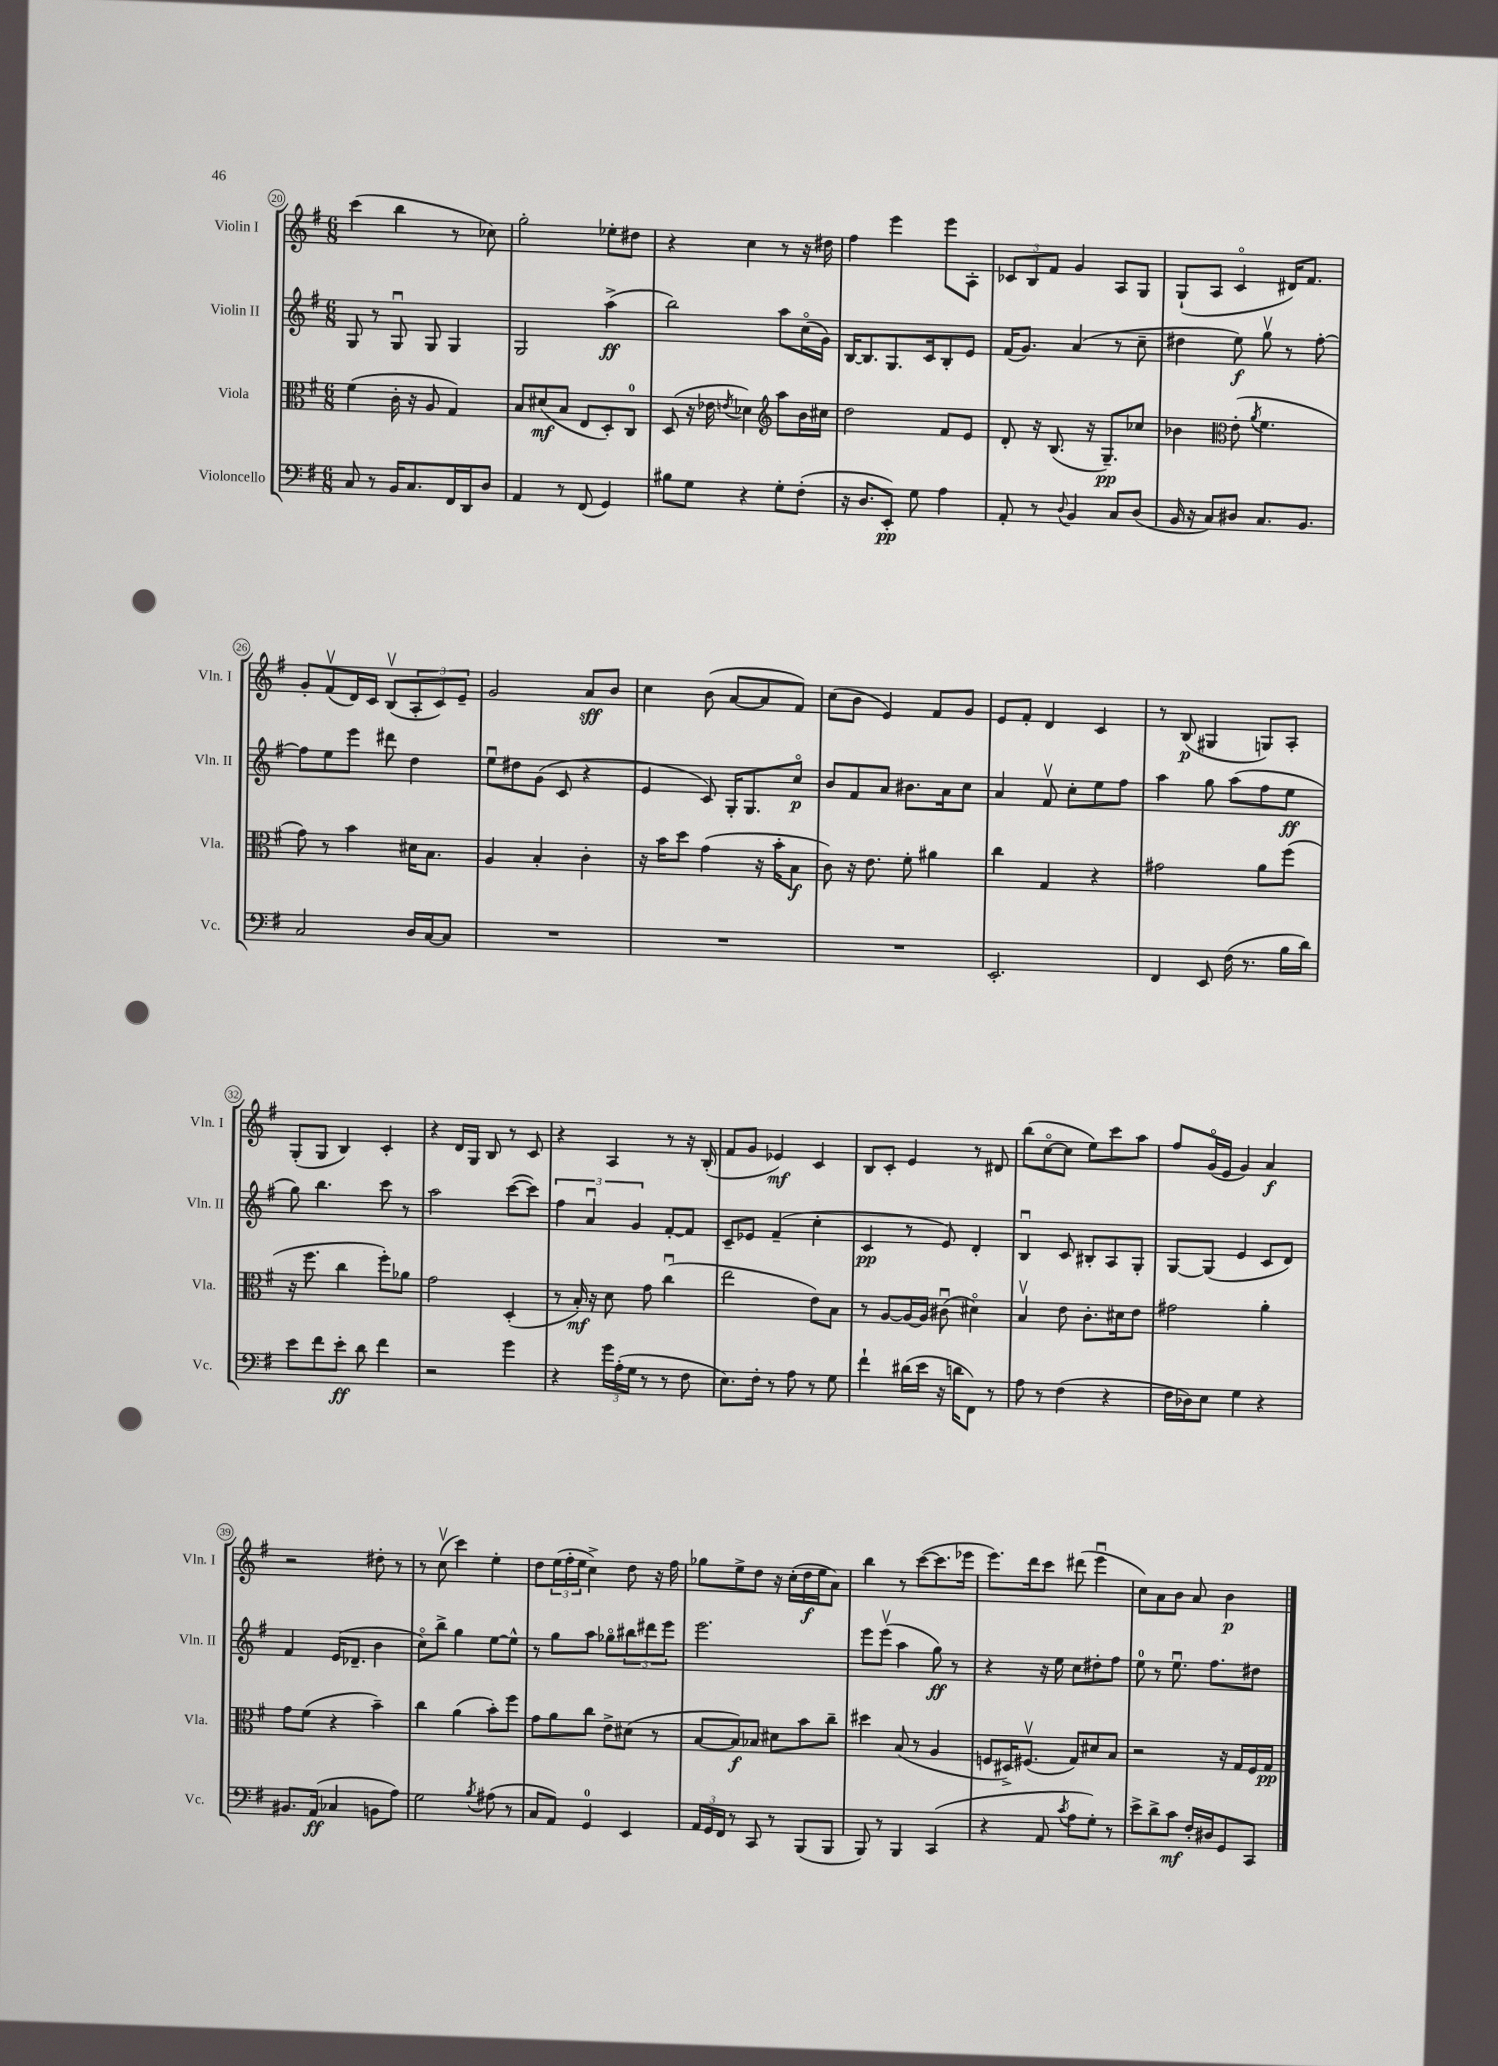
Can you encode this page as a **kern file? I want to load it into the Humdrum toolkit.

**kern	**dynam	**kern	**dynam	**kern	**dynam	**kern	**dynam
*part4	*part4	*part3	*part3	*part2	*part2	*part1	*part1
*staff4	*staff4	*staff3	*staff3	*staff2	*staff2	*staff1	*staff1
*I"Violoncello	*	*I"Viola	*	*I"Violin II	*	*I"Violin I	*
*I'Vc.	*	*I'Vla.	*	*I'Vln. II	*	*I'Vln. I	*
*clefF4	*	*clefC3	*	*clefG2	*	*clefG2	*
*k[f#]	*	*k[f#]	*	*k[f#]	*	*k[f#]	*
*M6/8	*	*M6/8	*	*M6/8	*	*M6/8	*
=20	=20	=20	=20	=20	=20	=20	=20
8C/	.	(4f#\	.	8G/	.	(4ccc\	.
8r	.	.	.	8r	.	.	.
16BB/KL	.	16c'\	.	8Gu/	.	4bb\	.
8.C/	.	16r	.	.	.	.	.
.	.	8A/	.	8G/	.	.	.
16FF#/L	.	4G/)	.	4G/	.	8r	.
16DD/J	.	.	.	.	.	.	.
8D/J	.	.	.	.	.	8cc-X\)	.
=21	=21	=21	=21	=21	=21	=21	=21
4AA/	.	8B/L	.	2G/	.	2gg'\	.
.	.	(8d#X/	mf	.	.	.	.
8r	.	8B/J	.	.	.	.	.
(8FF#/	.	8E/L	.	.	.	.	.
4GG/)	.	8D'/)	.	(4aa^\	ff	8ee-X'\L	.
.	.	8C/J	.	.	.	8dd#X\J	.
=22	=22	=22	=22	=22	=22	=22	=22
8B#X\L	.	(8D/	.	2bb\)	.	4r	.
8G\J	.	16r	.	.	.	.	.
.	.	16e-X\	.	.	.	.	.
.	.	8qen/	.	.	.	.	.
4r	.	4d-X\)	.	.	.	4cc\	.
*	*	*clefG2	*	*	*	*	*
8G'\L	.	8aa\L	.	8aa\L	.	8r	.
(8F#'\J	.	16b\L	.	(16cc\L	.	16r	.
.	.	16cc#X\JJ	.	16g\JJ)	.	16dd#X\	.
=23	=23	=23	=23	=23	=23	=23	=23
16r	.	2dd\	.	[16B/KL	.	4ff#\	.
8.D/L	.	.	.	8.B/]	.	.	.
8EE'/J)	pp	.	.	8.G/	.	4eee\	.
8G\	.	.	.	.	.	.	.
.	.	.	.	16c/k	.	.	.
4A\	.	8f#/L	.	8B'/	.	8eee\L	.
.	.	8e/J	.	8e/J	.	8A'\J	.
=24	=24	=24	=24	=24	=24	=24	=24
8AA'/	.	8d'/	.	(16f#/KL	.	12c-X/L	.
.	.	.	.	8.g/J)	.	.	.
.	.	.	.	.	.	12B/	.
8r	.	16r	.	.	.	.	.
.	.	.	.	.	.	12f#/J	.
.	.	(8.B/	.	.	.	.	.
8qqD/	.	.	.	.	.	.	.
4BB/	.	.	.	(4a/	.	4g/	.
.	.	16r	.	.	.	.	.
.	.	8.G~/L)	pp	.	.	.	.
8C/L	.	.	.	8r	.	8A/L	.
(8D/J	.	8cc-X/J	.	8cc~\	.	8G/J	.
=25	=25	=25	=25	=25	=25	=25	=25
16BB/	.	4b-X\	.	4dd#X\	.	(8G`/L	.
16r	.	.	.	.	.	.	.
8C/L)	.	.	.	.	.	8A/J	.
*	*	*clefC3	*	*	*	*	*
8D#X/J	.	(8e'\	.	8ee\)	f	4c/	.
.	.	8qa/	.	.	.	.	.
8.C/L	.	4.f#\	.	8ggv\	.	.	.
.	.	.	.	8r	.	16d#X/KL)	.
8.BB/J	.	.	.	.	.	8.f#/J	.
.	.	.	.	[8ff#'\	.	.	.
!!LO:LB:g=z
=26	=26	=26	=26	=26	=26	=26	=26
2C/	.	8g\)	.	8ff#\L]	.	8g'/L	.
.	.	8r	.	8ee\	.	(8f#v/	.
.	.	4b\	.	8eee\J	.	16d/L)	.
.	.	.	.	.	.	16c/JJ	.
.	.	.	.	8ddd#X\	.	(8Bv/L	.
16D/LL	.	16d#X\KL	.	4dd\	.	12A'/	.
[16C/J	.	8.B\J	.	.	.	.	.
.	.	.	.	.	.	12c/)	.
8C/J]	.	.	.	.	.	.	.
.	.	.	.	.	.	12e~/J	.
=27	=27	=27	=27	=27	=27	=27	=27
2.r	.	4A/	.	8eeu\L	.	2g/	.
.	.	.	.	8dd#X\	.	.	.
.	.	4B'/	.	(8g\J	.	.	.
.	.	.	.	8c/	.	.	.
.	.	4c'\	.	4r	.	8a/L	sff
.	.	.	.	.	.	8b/J	.
=28	=28	=28	=28	=28	=28	=28	=28
2.r	.	16r	.	4e/	.	4cc\	.
.	.	16b\KL	.	.	.	.	.
.	.	8dd\J	.	.	.	.	.
.	.	(4g\	.	8c/)	.	(8b\	.
.	.	.	.	16G'/KL	.	[8a/L	.
.	.	.	.	8.G/	.	.	.
.	.	16r	.	.	.	8a/]	.
.	.	16b'\KL	.	.	.	.	.
.	.	8B\J	f	8cc/J	p	8f#/J)	.
=29	=29	=29	=29	=29	=29	=29	=29
2.r	.	8c\)	.	8b/L	.	(8cc\L	.
.	.	16r	.	8f#/	.	8b\J	.
.	.	8.e\	.	.	.	.	.
.	.	.	.	8a/J	.	4e/)	.
.	.	8f#'\	.	8.b#X\L	.	.	.
.	.	4a#X\	.	.	.	8f#/L	.
.	.	.	.	16a\k	.	.	.
.	.	.	.	8cc\J	.	8g/J	.
=30	=30	=30	=30	=30	=30	=30	=30
2.EE'/	.	4cc\	.	4a/	.	8e/L	.
.	.	.	.	.	.	8f#'/J	.
.	.	4G/	.	8f#v/	.	4d/	.
.	.	.	.	8cc'\L	.	.	.
.	.	4r	.	8ee\	.	4c/	.
.	.	.	.	8ff#\J	.	.	.
=31	=31	=31	=31	=31	=31	=31	=31
4FF#/	.	2g#X\	.	4aa\	.	8r	.
.	.	.	.	.	.	(8B/	p
8EE/	.	.	.	8gg\	.	4G#X/	.
(16F#\	.	.	.	(8aa\L	.	.	.
8.r	.	.	.	.	.	.	.
.	.	8a\L	.	8ff#\	.	8Gn/L)	.
16B\LL	.	(8ff#\J	.	8ee\J	ff	8A'/J	.
16d\JJ)	.	.	.	.	.	.	.
!!LO:LB:g=z
=32	=32	=32	=32	=32	=32	=32	=32
8e\L	.	16r	.	8gg\)	.	(8G'/L	.
.	.	8.ff#\	.	.	.	.	.
8f#\	.	.	.	4.bb\	.	8G/J	.
8e'\J	ff	4cc\	.	.	.	4B/)	.
8d\	.	.	.	.	.	.	.
4f#\	.	8ff#'\L)	.	8ccc\	.	4c'/	.
.	.	8a-X\J	.	8r	.	.	.
=33	=33	=33	=33	=33	=33	=33	=33
2r	.	2g\	.	2aa\	.	4r	.
.	.	.	.	.	.	16d/LL	.
.	.	.	.	.	.	16G/JJ	.
.	.	.	.	.	.	8B/	.
4g\	.	(4D'/	.	([8ccc\L	.	8r	.
.	.	.	.	8ccc\J])	.	8c/	.
=34	=34	=34	=34	=34	=34	=34	=34
4r	.	8r	.	6ff#\	.	4r	.
.	.	16B'/)	mf	.	.	.	.
.	.	.	.	6au/	.	.	.
.	.	16r	.	.	.	.	.
24g\LL	.	8d\	.	.	.	4A/	.
(24A'\	.	.	.	.	.	.	.
24G\JJ	.	.	.	6g/	.	.	.
8r	.	8g\	.	.	.	.	.
8r	.	(4ccu\	.	[8f#'/L	.	8r	.
8F#\	.	.	.	8f#/J]	.	16r	.
.	.	.	.	.	.	(16B'/	.
=35	=35	=35	=35	=35	=35	=35	=35
8.E\L)	.	2ee\	.	8c~/L	.	8f#/L	.
.	.	.	.	8e-X/J	.	8g/J	.
16F#'\Jk	.	.	.	.	.	.	.
8r	.	.	.	(4f#~/	.	4e-X/)	mf
8A\	.	.	.	.	.	.	.
8r	.	8e\L)	.	4cc'\	.	4c/	.
8G\	.	8B\J	.	.	.	.	.
=36	=36	=36	=36	=36	=36	=36	=36
4f#`\	.	8r	.	4c/	pp	8B/L	.
.	.	[8A/L	.	.	.	8c'/J	.
(16d#X\LL	.	16A/L_	.	8r	.	4e/	.
16e\JJ	.	16A/JJ]	.	.	.	.	.
16r	.	(8c#Xu\	.	8e/)	.	.	.
16dn\KL	.	.	.	.	.	.	.
8FF#\J)	.	4d#X\)	.	4d'/	.	8r	.
8r	.	.	.	.	.	8d#X/	.
=37	=37	=37	=37	=37	=37	=37	=37
8A\	.	4Bv/	.	4Bu/	.	(8bb\L	.
8r	.	.	.	.	.	[8cc\	.
(4F#\	.	8e\	.	8c/	.	8cc\J]	.
.	.	8.c'\L	.	8B#X'/L	.	8ee\L)	.
4r	.	.	.	8A/	.	8ccc\	.
.	.	16d#X\k	.	.	.	.	.
.	.	8e\J	.	8G'/J	.	8aa\J	.
=38	=38	=38	=38	=38	=38	=38	=38
16F#\LL	.	2g#X\	.	[8G/L	.	8ff#/L	.
16D-X\J)	.	.	.	.	.	.	.
8E\J	.	.	.	(8G/J]	.	(16g/L	.
.	.	.	.	.	.	16e/JJ	.
4G\	.	.	.	4e/	.	4g/)	.
4r	.	4a'\	.	8c/L	.	4a/	f
.	.	.	.	8d/J)	.	.	.
!!LO:LB:g=z
=39	=39	=39	=39	=39	=39	=39	=39
8.BB#X/L	.	8g\L	.	4f#/	.	2r	.
.	.	(8f#\J	.	.	.	.	.
(16AA/Jk	ff	.	.	.	.	.	.
4C-X/	.	4r	.	(16e/KL	.	.	.
.	.	.	.	8.d-X~/J	.	.	.
8BBn\L	.	4b~\)	.	4b\	.	8dd#X'\	.
8A\J)	.	.	.	.	.	8r	.
=40	=40	=40	=40	=40	=40	=40	=40
2G\	.	4cc\	.	8cc\L)	.	8r	.
.	.	.	.	8bb^\J	.	(8ccv\	.
.	.	(4a\	.	4gg\	.	4ccc\)	.
8qB/	.	.	.	.	.	.	.
(8A#X\	.	8b'\L)	.	[8ee\L	.	4ee'\	.
8r	.	8ff#\J	.	8ee^^\J]	.	.	.
=41	=41	=41	=41	=41	=41	=41	=41
8C/L	.	8g\L	.	8r	.	8dd\L	.
8AA/J)	.	8a\	.	8gg\L	.	(24ee\L	.
.	.	.	.	.	.	24ff#'\	.
.	.	.	.	.	.	24ee\JJ	.
4GG/	.	8cc\J	.	8aa\J	.	4cc^\)	.
.	.	8e^\L	.	8gg-X\L	.	.	.
4EE/	.	(8d#X\J	.	12bb#X\	.	8dd\	.
.	.	.	.	12ddd#X\	.	.	.
.	.	8r	.	.	.	16r	.
.	.	.	.	12eee\J	.	.	.
.	.	.	.	.	.	16ff#\	.
=42	=42	=42	=42	=42	=42	=42	=42
24AA/LL	.	[8B/L	.	2.eee\	.	8gg-X\L	.
24GG/	.	.	.	.	.	.	.
24FF#/JJ	.	.	.	.	.	.	.
8r	.	8B/])	f	.	.	8ee^\	.
8CC/	.	8B-X/J	.	.	.	8dd\J	.
8r	.	8d#X\L	.	.	.	16r	.
.	.	.	.	.	.	(16cc'\LL	.
(8BBB/L	.	8b\	.	.	.	16dd\	f
.	.	.	.	.	.	16ee\J	.
8BBB/J	.	8cc~\J	.	.	.	8a\J)	.
=43	=43	=43	=43	=43	=43	=43	=43
8BBB/)	.	4dd#X\	.	8eee\L	.	4bb\	.
8r	.	.	.	(8eeev\J	.	.	.
4BBB/	.	(8B/	.	4aa\	.	8r	.
.	.	8r	.	.	.	([8ccc\L	.
(4CC/	.	4A/	.	8gg\)	ff	8.ccc\]	.
.	.	.	.	8r	.	.	.
.	.	.	.	.	.	16eee-X\Jk	.
=44	=44	=44	=44	=44	=44	=44	=44
4r	.	8Fn/L	.	4r	.	8.eee\L)	.
.	.	16D#X^/K)	.	.	.	.	.
.	.	(8.F#Xv/J	.	.	.	16ddd\k	.
8AA/	.	.	.	16r	.	8ccc\J	.
.	.	.	.	16ee\	.	.	.
8qc/	.	.	.	.	.	.	.
8A\L	.	8G/L)	.	8cc\L	.	(8ddd#X\	.
8G'\J)	.	8d#X/	.	8dd#X'\	.	4eeeu\	.
8r	.	8B/J	.	8ff#\J	.	.	.
=45	=45	=45	=45	=45	=45	=45	=45
8e^\L	.	2r	.	8ee\	.	8cc\L)	.
8d^\	.	.	.	8r	.	8a\	.
8c\J	mf	.	.	8.eeu\	.	8b\J	.
16F#'/LL	.	.	.	.	.	8a/	.
16D#X/J	.	.	.	8.ff#\L	.	.	.
8GG/	.	16r	.	.	.	4b\	p
.	.	16G/LL	.	.	.	.	.
8CC/J	.	16F#/	.	8dd#X\J	.	.	.
.	.	16G/JJ	pp	.	.	.	.
==	==	==	==	==	==	==	==
*-	*-	*-	*-	*-	*-	*-	*-
